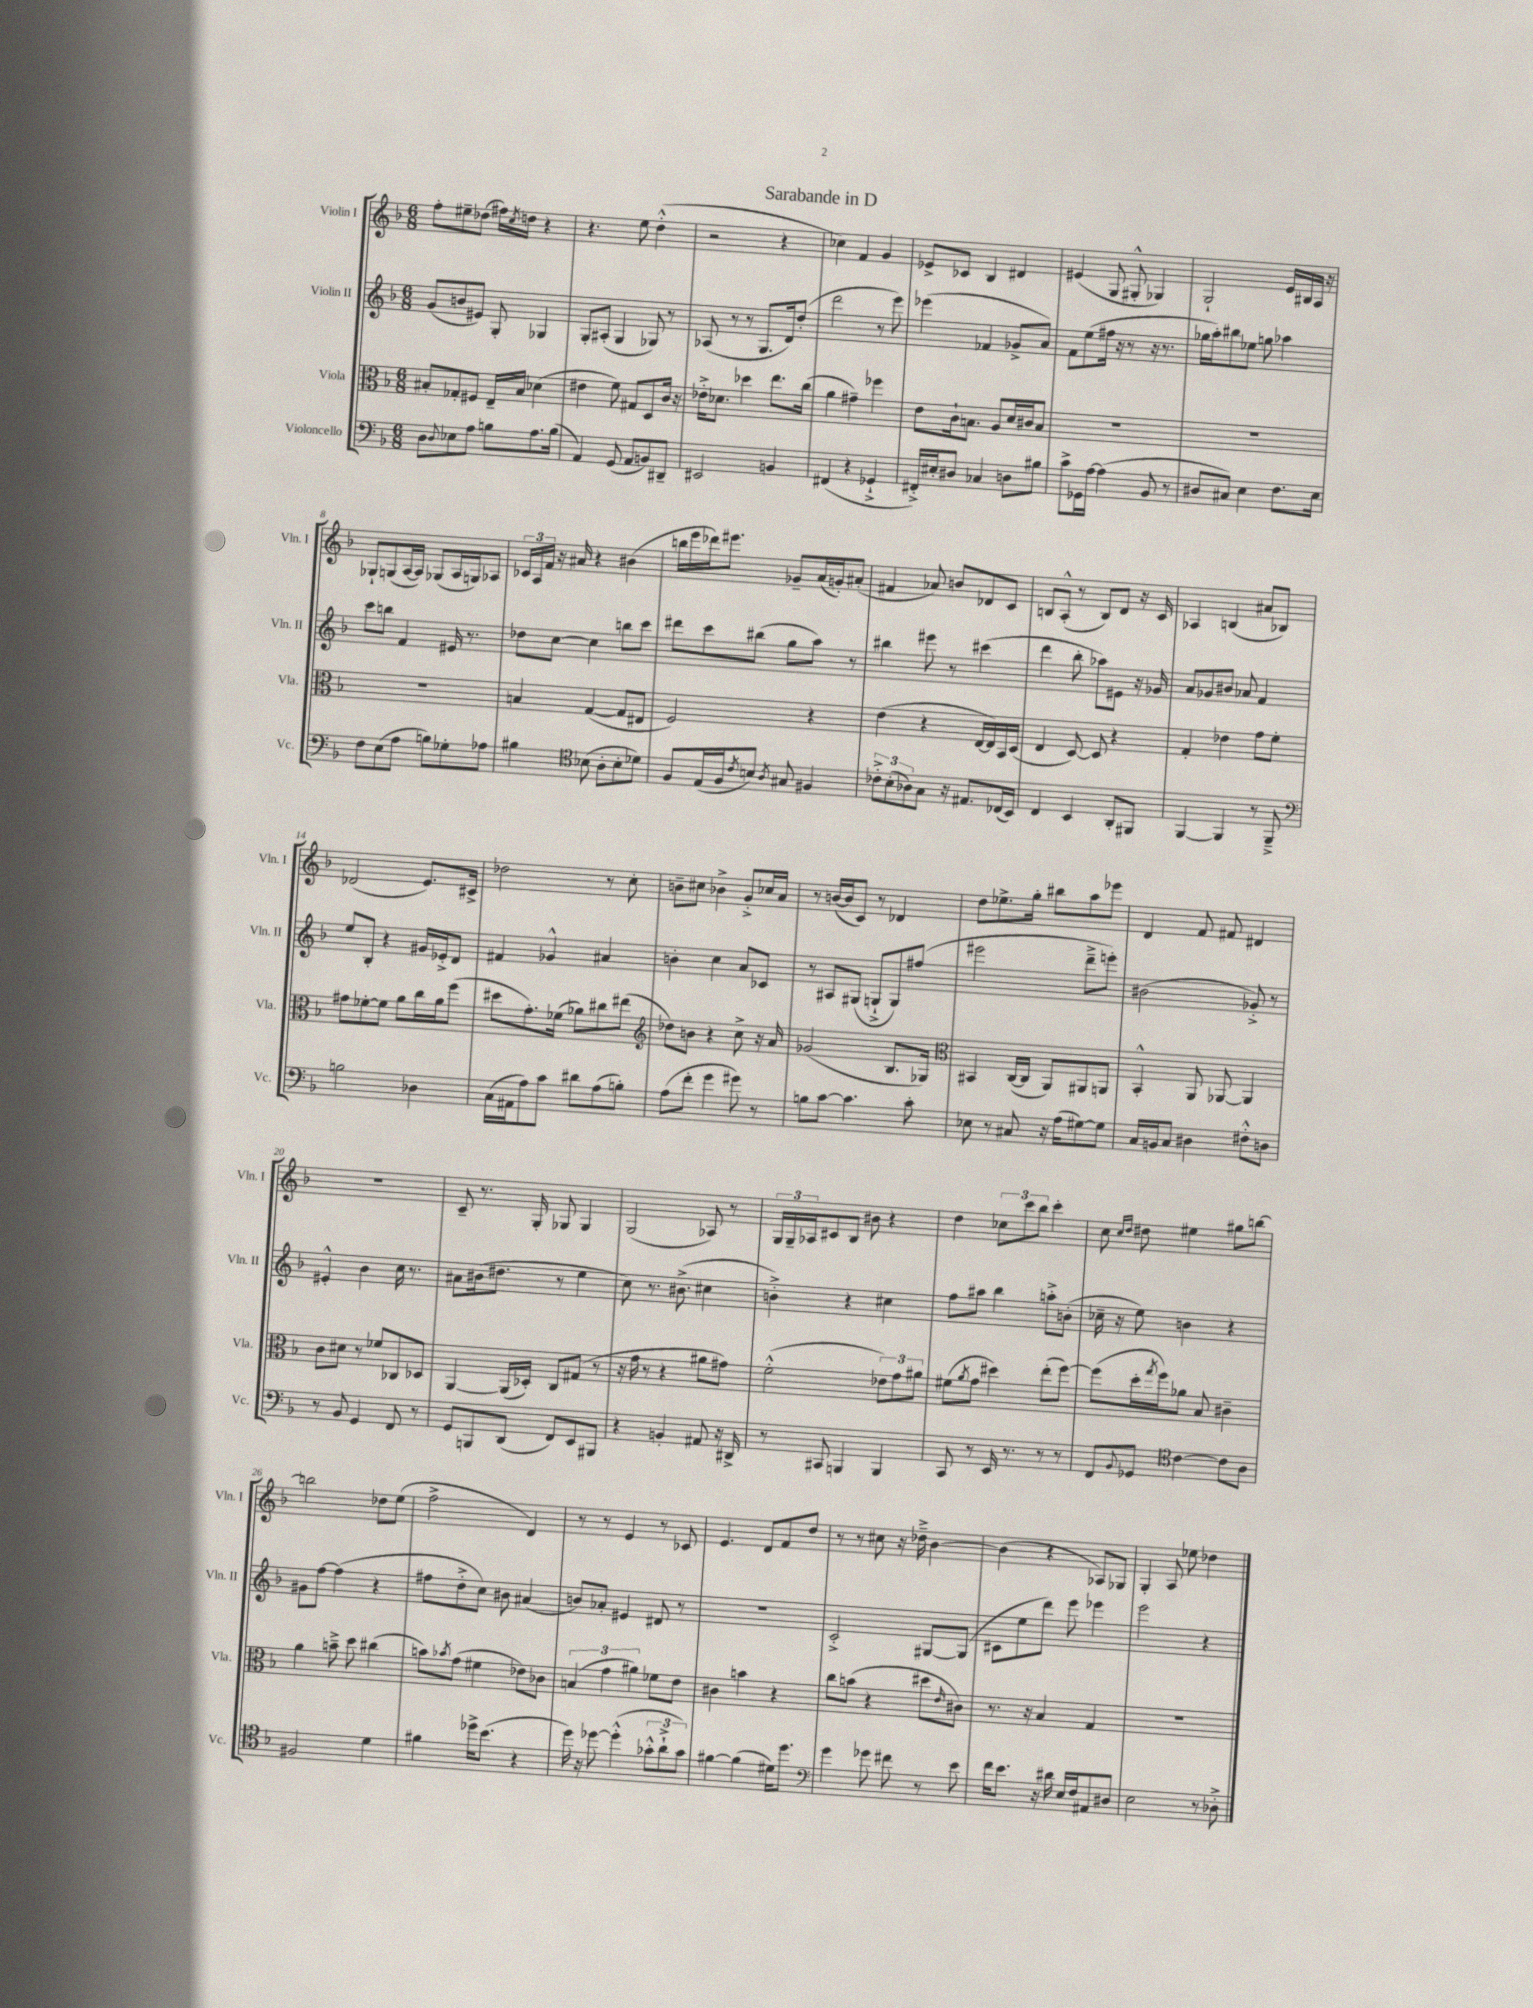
\header { title = "Sarabande in D" }
<<
\new StaffGroup <<
\new Staff = "s0" \with { instrumentName = "Violin I" shortInstrumentName = "Vln. I" } {
    \clef treble \key f \major \numericTimeSignature \time 6/8
    f''8-. eis''8-- des''8( fis''16) \acciaccatura { c''8 } d''16 r4 |
    r4. e''8 d''4-.-^( |
    r2 r4 |
    ces''4) f'4 g'4 |
    ees'8-> ces'8 bes4 dis'4 |
    eis'4( g8 gis8-.-^ ges4) |
    g2-! e'16 bis16 a16 r16 |
    ges8-! g8( a16~ a16) ges8( a16 g16) aes8 |
    \tuplet 3/2 { ces'16 a16 f'16 } r16 ais'16 r4 bis'4( |
    b''16 e'''16 des'''16) eis'''8. ges'8-- a'16( g'16-.) ais'8-.( |
    fis'4 aes'8) b'8 des'8 c'8 |
    b8 a8-.-^( r8 b8) d'8 r16 c'16 |
    aes4 b4( ais'8 bes8) |
    des'2( e'8.) cis'16-> |
    des''2 r8 c''8-. |
    b'8-- cis''8 bes'4-> g'8-.-> ces''16 a'16 |
    r8 b'16~( b'16 c'8) r8 des'4 |
    d''8 ees''8.-> g''16-. bis''8 a''8 ees'''8 |
    d'4 f'8 fis'8 dis'4 |
    R2. |
    c'8-- r8. g16-. ges8 ges4 |
    g2( aes8) r8 |
    \tuplet 3/2 { g16 g16-- aes16 } cis'8 bes8 bis'8 r4 |
    d''4 \tuplet 3/2 { ces''8 c'''8 bes''8 } c'''4-. |
    c''8 \grace { c''16 d''16 } dis''8 eis''4 gis''8 b''8~ |
    b''2 des''8 e''8( |
    f''2-> d'4) |
    r8 r8 e'4 r8 ces'8 |
    e'4. d'8 f'8 d''8 |
    r8 r8 cis''8 r16 des''16---> bes'4~ |
    bes'4( r4 aes8) ges8 |
    g4-. a8 ees''8 des''4 \bar "|." |
}
\new Staff = "s1" \with { instrumentName = "Violin II" shortInstrumentName = "Vln. II" } {
    \clef treble \key f \major \numericTimeSignature \time 6/8
    g'8( b'8 eis'8) g8-. ges4 |
    g8-. ais8-.( g4 ges8) r8 |
    aes8( r8 r8 g8. d'16) d''8-.( |
    d'''2 r8 e'''8) |
    ees'''4( fes'4 ges'8-> a'8) |
    f'8 e''8( fis''16 r16 r8 r16 r8. |
    ges''16 a''16-.) bis''8 ees''8 g''8 aes''4 |
    c'''8 b''8 f'4 eis'16 r8. |
    des''8 c''8~ c''4 b''8 c'''8 |
    dis'''8 c'''8 bis''8( g''8 a''8) r8 |
    bis''4 eis'''8 r8 cis'''4( |
    d'''4 bes''8-. aes''8) eis'8 r16 ges'16 |
    a'8 ges'8 bis'8 aes'8 f'4 |
    e''8 bes8-. r4 gis'16 ees'16-.-> d'8 |
    fis'4 ges'4-^ ais'4 |
    b'4-. c''4 a'8 ces'8 |
    r8 ais8 gis8( g8-!-> g8) fis''8( |
    eis'''2 d'''8---> e'''8-.) |
    bis'2( ges'8-.->) r8 |
    eis'4-.-^ bes'4 c''16 r8. |
    ais'8 bis'16( dis''8. r8 e''4 |
    c''8) r8. bis'8.->( cis''4 |
    b'4-.->) r4 cis''4 |
    f''8 ais''8 bes''4 a''8-.-> b'8-.( |
    ces''16-- r16 e''8) b'4 r4 |
    gis'8 f''8~ f''4( r4 |
    fis''8 d''8-.-> c''8) bis'8 ais'4( |
    b'8) aes'8-. eis'4 dis'8 r8 |
    R2. |
    c'2-.-> gis8~ gis8( |
    cis'8 e''8 d'''8) e'''8 ees'''4 |
    e'''2 r4 \bar "|." |
}
\new Staff = "s2" \with { instrumentName = "Viola" shortInstrumentName = "Vla." } {
    \clef alto \key f \major \numericTimeSignature \time 6/8
    bis8-. ges8-. fis8 e16-- bis16 des'4( |
    eis'4 f'8) gis8 d8 c'16 r16 |
    ees'16-.-> des'8. des''4 e''8. c''16( |
    a'4 gis'4--) fes''4 |
    e'8 c'16-! b8. a8 d'16 cis'16 b8 |
    R2. |
    R2. |
    R2. |
    b4 g4~( g8 eis8 |
    f2) r4 |
    e'4( r4 e16~ e16) bes,16 d16( |
    e4 d8~) d8 r4 |
    g4-. ees'4 g'8 f'8-. |
    gis'8 fes'8~-. fes'8 a'8 c''16 a'16 f''8( |
    dis''8 g'8.-.) fes'16( aes'8) cis''8 eis''8( |
    \clef treble des''8) b'8 r4 c''8-> r16 a'16 |
    ges'2( bes8. ges16) |
    \clef alto bis,4 c16~( c16 a,8) ais,8 a,8 |
    bes,4-.-^ a,8 aes,8~ aes,4 |
    c'8 dis'8 r8 fes'8 ces8 des8 |
    a,4~ a,16( des16-.) c8 gis8( r8 |
    r16 g'16 r8 r4 ais'8 gis'8) |
    f'2-.-^( \tuplet 3/2 { ees'8) g'8 ais'8 } |
    fis'8( \acciaccatura { a'8 } g'8 dis''4) e''8-.( f''8~) |
    f''8( d''16-. \acciaccatura { g''8 } f''16) aes'8 bes8 cis'4-- |
    a'4 b'8---> d''8 cis''4( |
    b'8) \acciaccatura { bes'8 } g'8( fis'4 ees'8) ces'8 |
    \tuplet 3/2 { b4( g'4 ais'4) } fes'8 e'8 |
    cis'4 b'4 r4 |
    c''8 b'8( r4 dis''8 \grace { e'16 } cis'8) |
    r8. r16 bes4 g4 |
    R2. \bar "|." |
}
\new Staff = "s3" \with { instrumentName = "Violoncello" shortInstrumentName = "Vc." } {
    \clef bass \key f \major \numericTimeSignature \time 6/8
    d8 \appoggiatura { d8 } ees8 a8 b8 a8. b16( |
    a,4) g,8( a,8 b,8) dis,8-- |
    eis,2 b,4 |
    fis,4( r4 ges,4-!-> |
    fis,16-.->) eis16-. dis8 ces4 d8 bis8 |
    c'8-> ges,16 a16~ a4( bes,8 r8 |
    dis8 cis8) e4 f8. e16 |
    f8 e8( a8 b8) ges8-. aes8 |
    bis4 \clef tenor bes8( a8-. bes8-. des'8) |
    f8 e16( f16 \acciaccatura { c'8 } b8) \acciaccatura { a8 } gis8 fis4 |
    \tuplet 3/2 { ces'8-.-> bes8-.( aes8) } g8 r16 eis8. ces16( bes,16) |
    c4 bes,4 a,8-. fis,8 |
    f,4~ f,4 r8 f,8---> |
    \clef bass b2 des4 |
    c16( ais,16 a8) c'8 dis'8 a8( b8-.) |
    a8( f'8-. g'4 gis'8) r8 |
    b8 c'8~ c'4. c'8-. |
    ees8 r8 cis8 r16 a16( gis8~) gis8 |
    c16 b,16 c8 dis4 fis8-.-^ d8 |
    r8 bes,8 g,4 f,8 r8 |
    g,8 b,,8 d,8( f,8) e,8 bis,,8 |
    r4 b,4-. ais,8 r16 dis,16-> |
    r8 cis,8 b,,4 b,,4 |
    c,8 r8 e,16 r8. r8 r8 |
    f,8 \appoggiatura { bes,8 } ges,8 \clef tenor c'4~ c'8 a8 |
    fis2 d'4 |
    fis'4 des''16-> bes'8.( r4 |
    d''16) r16 des''8~ des''4-.-^( \tuplet 3/2 { ges'8-.-^ a'8-!-> ges'8) } |
    fis'4~ fis'4( dis'16) d''8. |
    \clef bass g'4 ges'8 fis'8 r8 e'8 |
    f'16 e'8. r16 dis'16 e16 f16 ais,8 dis8 |
    e2 r8 des8-.-> \bar "|." |
}
>>
>>
